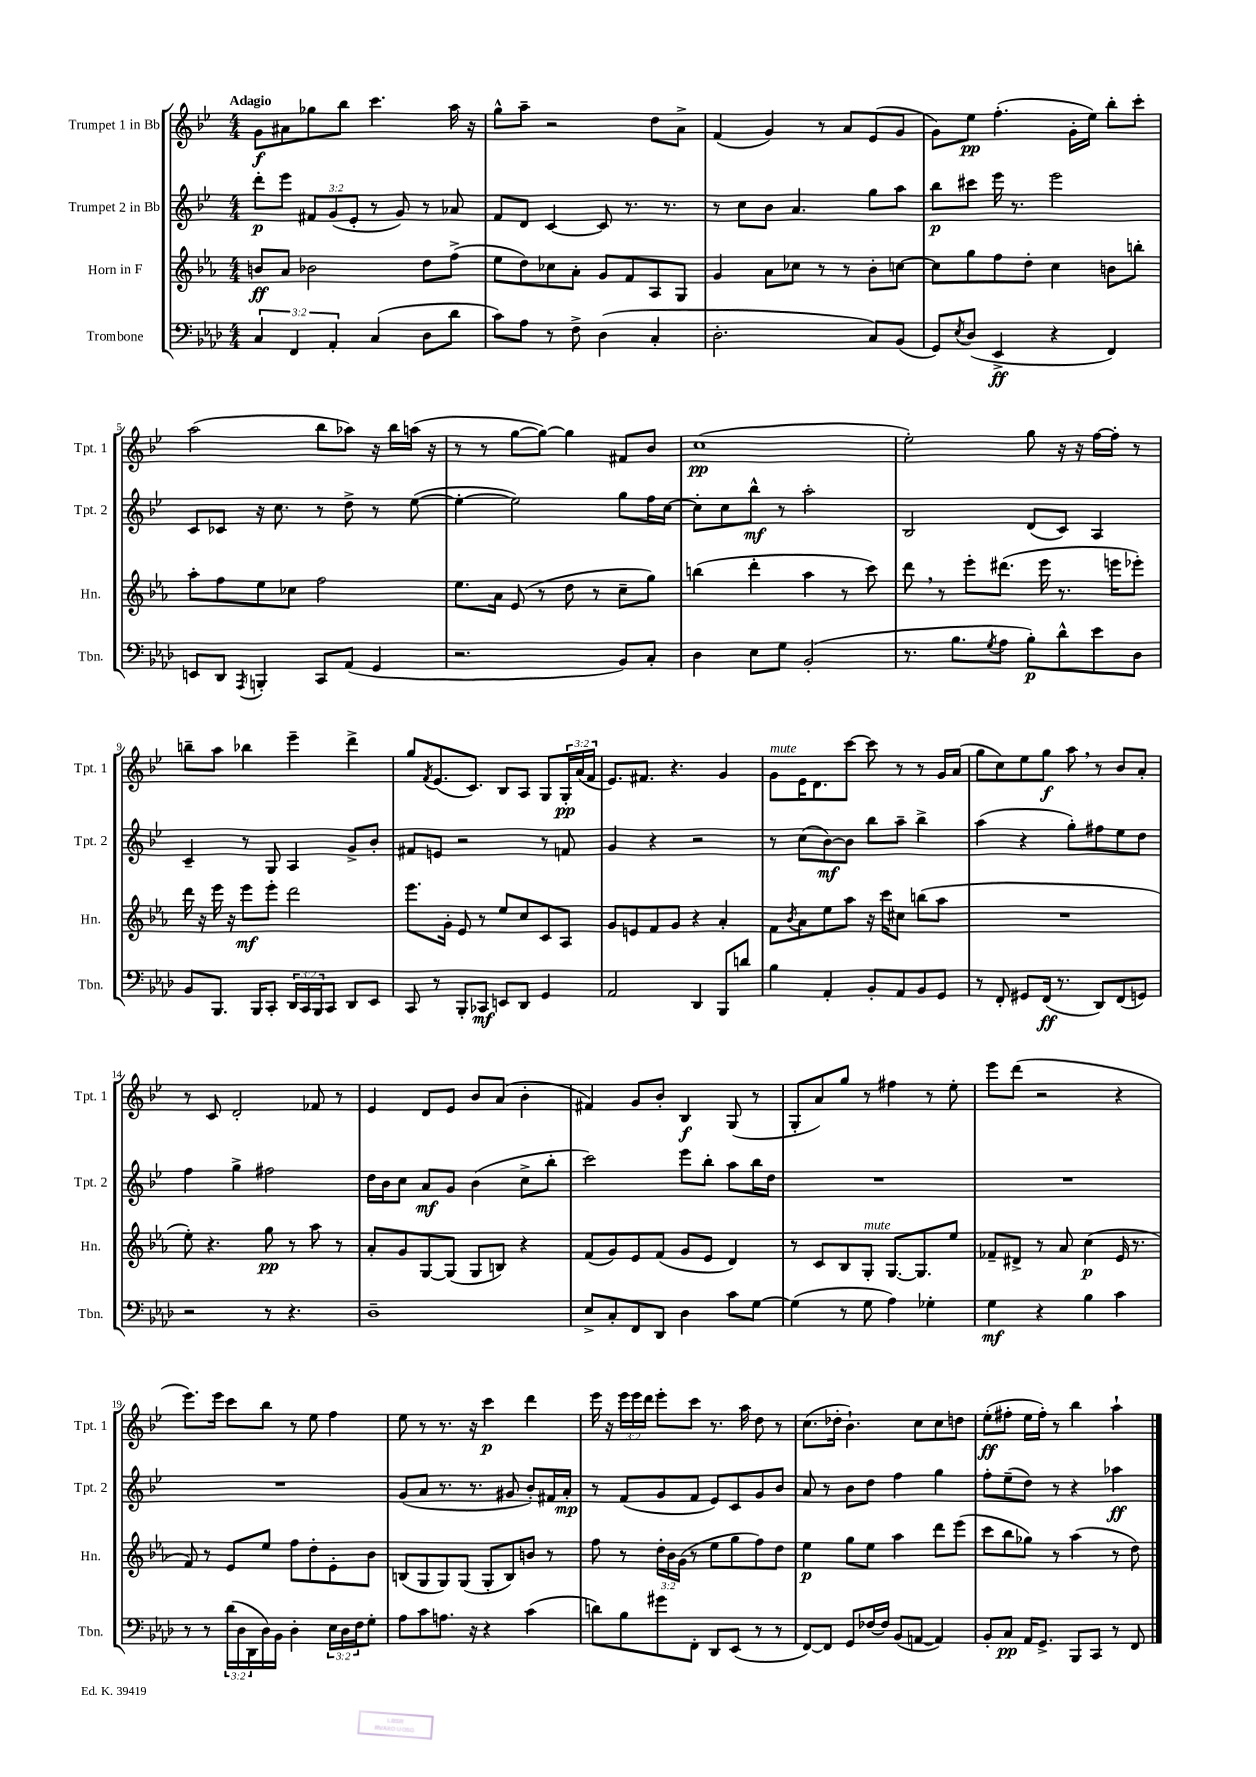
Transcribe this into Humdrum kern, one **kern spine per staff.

**kern	**kern	**kern	**kern
*staff4	*staff3	*staff2	*staff1
*clefF4	*clefG2	*clefG2	*clefG2
*k[b-e-a-d-]	*k[b-e-a-]	*k[b-e-]	*k[b-e-]
*M4/4	*M4/4	*M4/4	*M4/4
6C	8b	8ddd'	8g
.	8a-	8eee-	8a#
6FF	.	.	.
.	2b-	12f#	8gg-
6AA-'	.	(12g	.
.	.	.	8bb-
.	.	12e-'	.
(4C	.	8r	4.ccc
.	.	8g)	.
8D-	8dd	8r	.
8d-	(8ff^	8a-	16aa
.	.	.	16r
=	=	=	=
8c)	8ee-	8f	8gg^^
8A-	8dd)	8d	8aa~
8r	8cc-	[4c	2r
8F^	8a-'	.	.
(4D-	8g	8c]	.
.	8f	8.r	.
4C'	8A-	.	8dd
.	.	8.r	.
.	8G	.	8a^
=	=	=	=
2.D-'	4g	8r	(4f
.	.	8cc	.
.	8a-	8b-	4g)
.	8cc-	4.a	.
.	8r	.	8r
.	8r	.	8a
8C)	8b-'	8gg	(8e-
(8BB-	[8cc	8aa	8g
=	=	=	=
8GG)	8cc]	8bb-	8g)
8qE-	.	.	.
(8D-	8gg	8ccc#	8ee-
4EE-^	8ff	16eee-	(4.ff'
.	.	8.r	.
.	8dd'	.	.
4r	4cc	2eee-	.
.	.	.	16g'
.	.	.	16ee-)
4FF)	8b	.	8bb-'
.	8bb'	.	8ccc'
=	=	=	=
8EE	8aa-'	8c	(2aa
8DD-	8ff	8c-	.
8qAAA-	.	.	.
4BBB'	8ee-	16r	.
.	.	8.cc	.
.	8cc-	.	.
8CC	2ff	8r	8bb-
(8AA-	.	8dd^	8aa-)
4GG	.	8r	16r
.	.	.	16bb-
.	.	([8ee-	(16aa
.	.	.	16r
=	=	=	=
2.r	8.ee-	4ee-'_	8r
.	.	.	8r
.	16a-	.	.
.	(8e-	2ee-])	[8gg
.	8r	.	8gg_)
.	8dd	.	4gg]
.	8r	.	.
8BB-)	8cc~	8gg	8f#
8C'	8gg)	16ff	8b-
.	.	[16cc	.
=	=	=	=
4D-	(4bb	8cc']	(1cc
.	.	8cc	.
8E-	4ddd'	8bb-^^	.
8G	.	8r	.
(2BB-'	4aa-	2aa'	.
.	8r	.	.
.	8ccc)	.	.
=	=	=	=
8.r	8ddd	2B-	2ee-')
.	8r	.	.
8.B-	.	.	.
.	8eee-'	.	.
8qG	.	.	.
8A-	(8.ddd#	.	.
8B-')	.	(8d	8gg
.	16eee-	.	.
8d-^^	8.r	8c)	16r
.	.	.	16r
8e-	.	4A	[16ff
.	16eee	.	16ff']
8D-	8eee-')	.	8r
=	=	=	=
8BB-	16ddd	4c~	8bb~
.	16r	.	.
8.BBB-	16eee-	.	8aa
.	16r	.	.
.	8eee-	8r	4bb-
16BBB-	.	.	.
8CC'	8eee-'	8G	.
24DD-	2ddd	4A	4eee-~
24CC	.	.	.
24BBB-	.	.	.
8CC	.	.	.
8DD-	.	8g^	4ddd^
8EE-	.	8b-'	.
=	=	=	=
8CC	8.eee-	8f#	8gg
.	.	.	8qf
8r	.	8e	(8.e-
.	16g'	.	.
8BBB-'	8e-	2r	.
.	.	.	8.c)
8CC-	8r	.	.
8EE	8ee-	.	8B-
8DD-	8cc	.	8A
4GG	8c	8r	8G
.	8A-	8f	24G'
.	.	.	(24a
.	.	.	24f
=	=	=	=
2AA-	8g	4g	8.e-)
.	8e	.	.
.	.	.	8.f#
.	8f	4r	.
.	8g	.	4.r
4DD-	4r	2r	.
8BBB-	4a-'	.	4g
8d	.	.	.
=	=	=	=
4B-	8f	8r	8g
.	8qb-	.	.
.	8a-	(8cc	16e-
.	.	.	8.d
4AA-'	8ee-	[8b-)	.
.	8aa-	8b-]	[8ccc
8BB-'	16r	8bb-	8ccc]
.	16ccc	.	.
8AA-	8cc#	8aa~	8r
8BB-	(8bb	4bb-^	8r
8GG	8aa-	.	16g
.	.	.	(16a
=	=	=	=
8r	1r	(4aa	8gg
8FF'	.	.	8cc)
8GG#	.	4r	8ee-
(16FF	.	.	8gg
8.r	.	.	.
.	.	8gg')	8aa
8DD-)	.	8ff#	8r
(8FF	.	8ee-	8b-
8GG)	.	8dd	8a'
=	=	=	=
2r	8ee-')	4ff	8r
.	4.r	.	8c
.	.	4gg^	2d'
8r	8gg	2ff#	.
4.r	8r	.	.
.	8aa-	.	8f-
.	8r	.	8r
=	=	=	=
1D-~	8a-'	16dd	4e-
.	.	16b-	.
.	8g	8cc	.
.	[8G	8a	8d
.	(8G]	8g	8e-
.	8G	(4b-	8b-
.	8B)	.	(8a
.	4r	8cc^	4b-'
.	.	8bb-'	.
=	=	=	=
8E-^	(8f	2ccc)	4f#)
8C'	8g)	.	.
8FF	8e-	.	8g
8DD-	(8f	.	8b-'
4D-	8g	8eee-	4B-
.	8e-	8bb-'	.
8c	4d)	8aa	(8G
[8G	.	16bb-	8r
.	.	16dd	.
=	=	=	=
(4G]	8r	1r	8G'
.	8c	.	8a)
8r	8B-	.	8gg
8G	8G'	.	8r
4A-)	[8.G	.	4ff#
.	8.G]	.	.
4G-'	.	.	8r
.	8ee-	.	8ee-'
=	=	=	=
4G	8f-~	1r	8eee-
.	8d#^	.	(8ddd
4r	8r	.	2r
.	8a-	.	.
4B-	(4cc	.	.
4c	16e-	.	4r
.	8.r	.	.
=	=	=	=
8r	8f)	1r	8.eee-)
8r	8r	.	.
.	.	.	16eee-
(24d-	8e-	.	8ccc
24D-	.	.	.
24DD-	.	.	.
16D-)	8ee-	.	8bb-
16BB-	.	.	.
4D-'	8ff	.	8r
.	8dd'	.	8ee-
24E-	8e-'	.	4ff
24D-	.	.	.
24F	.	.	.
8G'	8b-	.	.
=	=	=	=
8A-	(8B	(8g	8ee-
8c	8G	8a	8r
8.A	8G)	8.r	8.r
.	(8G	.	.
16r	.	8.r	16r
4r	8G'	.	4ccc
.	8B)	8g#	.
(4c	8b	8b-')	4ddd
.	8r	16f#	.
.	.	16a'	.
=	=	=	=
8d)	8ff	8r	16eee-
.	.	.	16r
8B-	8r	(8f	24eee-
.	.	.	24eee-
.	.	.	24ddd
8g#	24dd'	8g	8eee-'
.	24b-	.	.
.	(24g	.	.
8FF'	8r	8f	8ccc
8DD-	8ee-	8e-)	8.r
(8EE-	8gg	8c	.
.	.	.	16aa
8r	8ff)	8g	8dd
8r	8dd	8b-	8r
=	=	=	=
[8FF)	4ee-	8a	(8.cc
8FF]	.	8r	.
.	.	.	16dd-'
8GG	8gg	8b-	4.b-`)
[16F-	8ee-	8dd	.
16F-]	.	.	.
(8BB-	4aa-	4ff	.
[8AA	.	.	8cc
4AA])	8ddd	4gg	8cc
.	(8eee-	.	8dd
=	=	=	=
8BB-'	8ccc	8ff'	(8ee-'
8C	8bb-	(8ee-~	8ff#'
16AA-	8gg-)	8dd)	16ee-
8.GG^	.	.	16ff#')
.	8r	8r	8r
8BBB-	(4aa-	4r	4bb-
8CC	.	.	.
8r	8r	4aa-	4aa`
8FF	8dd)	.	.
==	==	==	==
*-	*-	*-	*-
